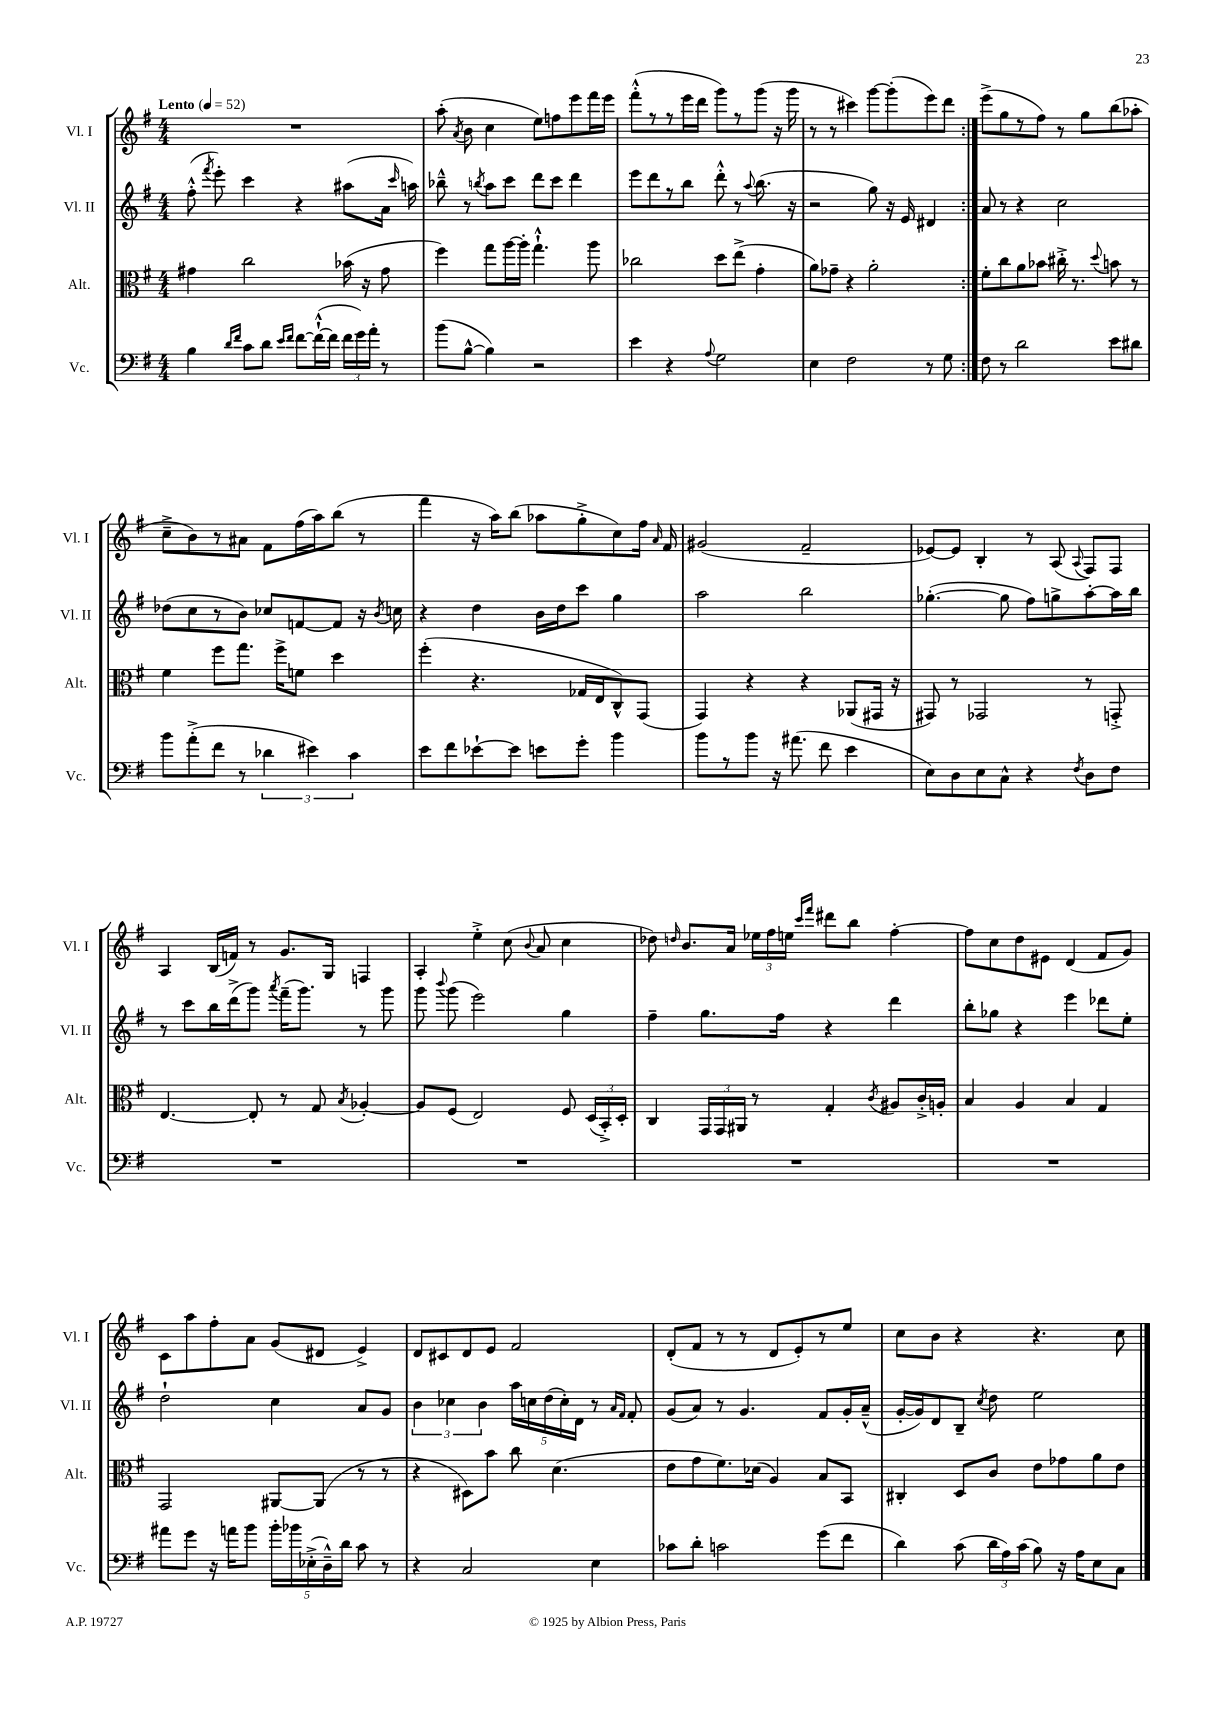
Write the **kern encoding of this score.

**kern	**kern	**kern	**kern
*staff4	*staff3	*staff2	*staff1
*clefF4	*clefC3	*clefG2	*clefG2
*k[f#]	*k[f#]	*k[f#]	*k[f#]
*M4/4	*M4/4	*M4/4	*M4/4
*MM52	*MM52	*MM52	*MM52
4B	4g#	(8ff#'^^	1r
.	.	8qfff#	.
.	.	8eee')	.
16qqd	.	.	.
16qqf#	.	.	.
8c	2cc	4ccc	.
8d	.	.	.
16qqe	.	.	.
16qqf#	.	.	.
[8f#	.	4r	.
(16f#`^^_	.	.	.
16f#]	.	.	.
24f#	(16b-	(8aa#	.
24g)	.	.	.
.	16r	.	.
24a'	.	.	.
8r	8g#	16a	.
.	.	16qqccc	.
.	.	16aa)	.
=	=	=	=
(8b	4ff#)	8bb-~^^	(8aa'
.	.	.	8qa
[8B^^	.	8r	8b
.	.	8qbb	.
4B])	8gg	8aa	4cc
.	[16aa	8ccc	.
.	16aa']	.	.
2r	4.gg`^^	8ddd	8ee)
.	.	8ccc	8ff
.	.	4ddd	8eee
.	8aa	.	16fff#
.	.	.	16eee
=	=	=	=
4e	2cc-	8eee	(8fff#'^^
.	.	8ddd	8r
4r	.	8r	8r
.	.	8bb	16eee
.	.	.	16ddd
8qqA	.	.	.
2G	8dd	8ddd'^^	8ggg)
.	(8ee^	8r	8r
.	.	8qqaa	.
.	4g'	(8.bb	(8ggg
.	.	.	16r
.	.	16r	16ggg
=	=	=	=
4E	8a)	2r	8r
.	8g-~	.	8r
2F#	4r	.	4ccc#)
.	2a'	8gg)	[8ggg
.	.	16r	(8ggg']
.	.	16e	.
8r	.	4d#	8eee)
8G	.	.	8ddd
=:|!	=:|!	=:|!	=:|!
8F#	8f#'	8a	(8eee^
8r	8cc	8r	8gg
2d	8a	4r	8r
.	8b-	.	8ff#)
.	16cc#'^	2cc	8r
.	8.r	.	.
.	.	.	8gg
.	8qqdd	.	.
8e	8b	.	(8bb
8d#	8r	.	8aa-'
=	=	=	=
8b	4f#	(8dd-	8cc~^
(8a'^	.	8cc	8b)
8f#	8ff#	8r	8r
8r	8.gg	8b)	8a#
6d-	.	8cc-	8f#
.	16ff#^	.	.
.	8f	[8f	(16ff#
6e#)	.	.	.
.	.	.	16aa)
.	4dd	8f]	(8bb
6c	.	.	.
.	.	16r	8r
.	.	8qb	.
.	.	16cc	.
=	=	=	=
8e	(4ff#'	4r	4fff#
8f#	.	.	.
[8e-`	4.r	4dd	16r
.	.	.	16aa)
8e-]	.	.	(8bb
8e	.	16b	8aa-
.	.	16dd	.
8g'	16G-	8ccc	8gg'^
.	16E	.	.
4b	8C^^)	4gg	8cc)
.	(8GG	.	16ff#
.	.	.	16qqa
.	.	.	16f#
=	=	=	=
8b	4GG)	2aa	(2g#
8r	.	.	.
8b	4r	.	.
16r	.	.	.
(8.a#	.	.	.
.	4r	2bb	2f#~
8f#	.	.	.
4e	(8AA-	.	.
.	16GG#	.	.
.	16r	.	.
=	=	=	=
8E)	8GG#)	([4.gg-'	[8e-)
8D	8r	.	8e-]
8E	2GG-	.	4B'
8C^^	.	8gg-]	.
4r	.	8ff#)	8r
.	.	8gg^	(8A
8qF#	.	.	8qqA
8D	8r	[8aa'	8F#)
8F#	8GG'^	16aa]	8F#
.	.	16bb	.
=	=	=	=
1r	[4.E	8r	4A
.	.	8ccc	.
.	.	16bb	(16B
.	.	(16ddd^	16f)
.	8E']	8ggg)	8r
.	.	8qaaa	.
.	8r	(16fff#~	8.g
.	.	8.ggg)	.
.	8G	.	.
.	.	.	16G
.	8qB	.	.
.	[4A-'	8r	4F
.	.	8ggg	.
=	=	=	=
1r	8A-]	8ggg	4A'
.	.	8qqbbb	.
.	(8F#	(8ggg	.
.	2E)	2eee)	4ee'^
.	.	.	(8cc
.	.	.	8qqb
.	.	.	8a
.	8F#	4gg	4cc
.	(24D	.	.
.	24BB'^)	.	.
.	24D'	.	.
=	=	=	=
1r	4C	4ff#~	8dd-)
.	.	.	16qqdd
.	.	.	8.b
.	24GG	8.gg	.
.	24GG	.	.
.	.	.	16a
.	24AA#	.	.
.	8r	.	24ee-
.	.	.	24ff#
.	.	16ff#	.
.	.	.	24ee
.	.	.	16qqccc
.	.	.	16qqfff#
.	4G'	4r	8ddd#
.	.	.	8bb
.	8qc	.	.
.	8A#	4ddd	[4ff#'
.	16c'^	.	.
.	16A'	.	.
=	=	=	=
1r	4B	8bb'	8ff#]
.	.	8gg-	8cc
.	4A	4r	8dd
.	.	.	8e#
.	4B	4eee	(4d
.	4G	8ddd-	8f#
.	.	8ee'	8g)
=	=	=	=
8a#	2GG	2dd`	8c
8g	.	.	8aa
16r	.	.	8ff#'
16a	.	.	.
8b	.	.	8a
20b'	[8AA#	4cc	(8g
20b-	.	.	.
(20E-'^	.	.	.
.	(8AA#]	.	8d#
20D~^^)	.	.	.
20d	.	.	.
8c	8r	8a	4e^)
8r	8r	8g	.
=	=	=	=
4r	4r	6b	8d
.	.	.	8c#
.	.	6cc-	.
2C	8D#)	.	8d
.	.	6b	.
.	8b	.	8e
.	8cc	20aa	2f#
.	.	20cc	.
.	.	(20dd	.
.	(4.d	.	.
.	.	20cc')	.
.	.	20d	.
4E	.	8r	.
.	.	16qqa	.
.	.	16qqf#	.
.	.	8f#'	.
=	=	=	=
8c-	8e	(8g	(8d'
8d'	8g	8a)	8f#
2c	8.f#)	8r	8r
.	.	4.g	8r
.	(16d-	.	.
.	4A)	.	8d
.	.	.	8e')
(8g	8B	8f#	8r
8f#	8BB	16g'	8ee
.	.	(16a~^^	.
=	=	=	=
4d)	4C#'	[16g'	8cc
.	.	16g])	.
.	.	8d	8b
(8c	8D	8B~	4r
.	.	8qcc	.
24d	8c	8dd	.
24A)	.	.	.
(24c	.	.	.
8B)	8e	2ee	4.r
16r	8g-	.	.
16A	.	.	.
8E	8a	.	.
8C	8e	.	8cc
==	==	==	==
*-	*-	*-	*-
